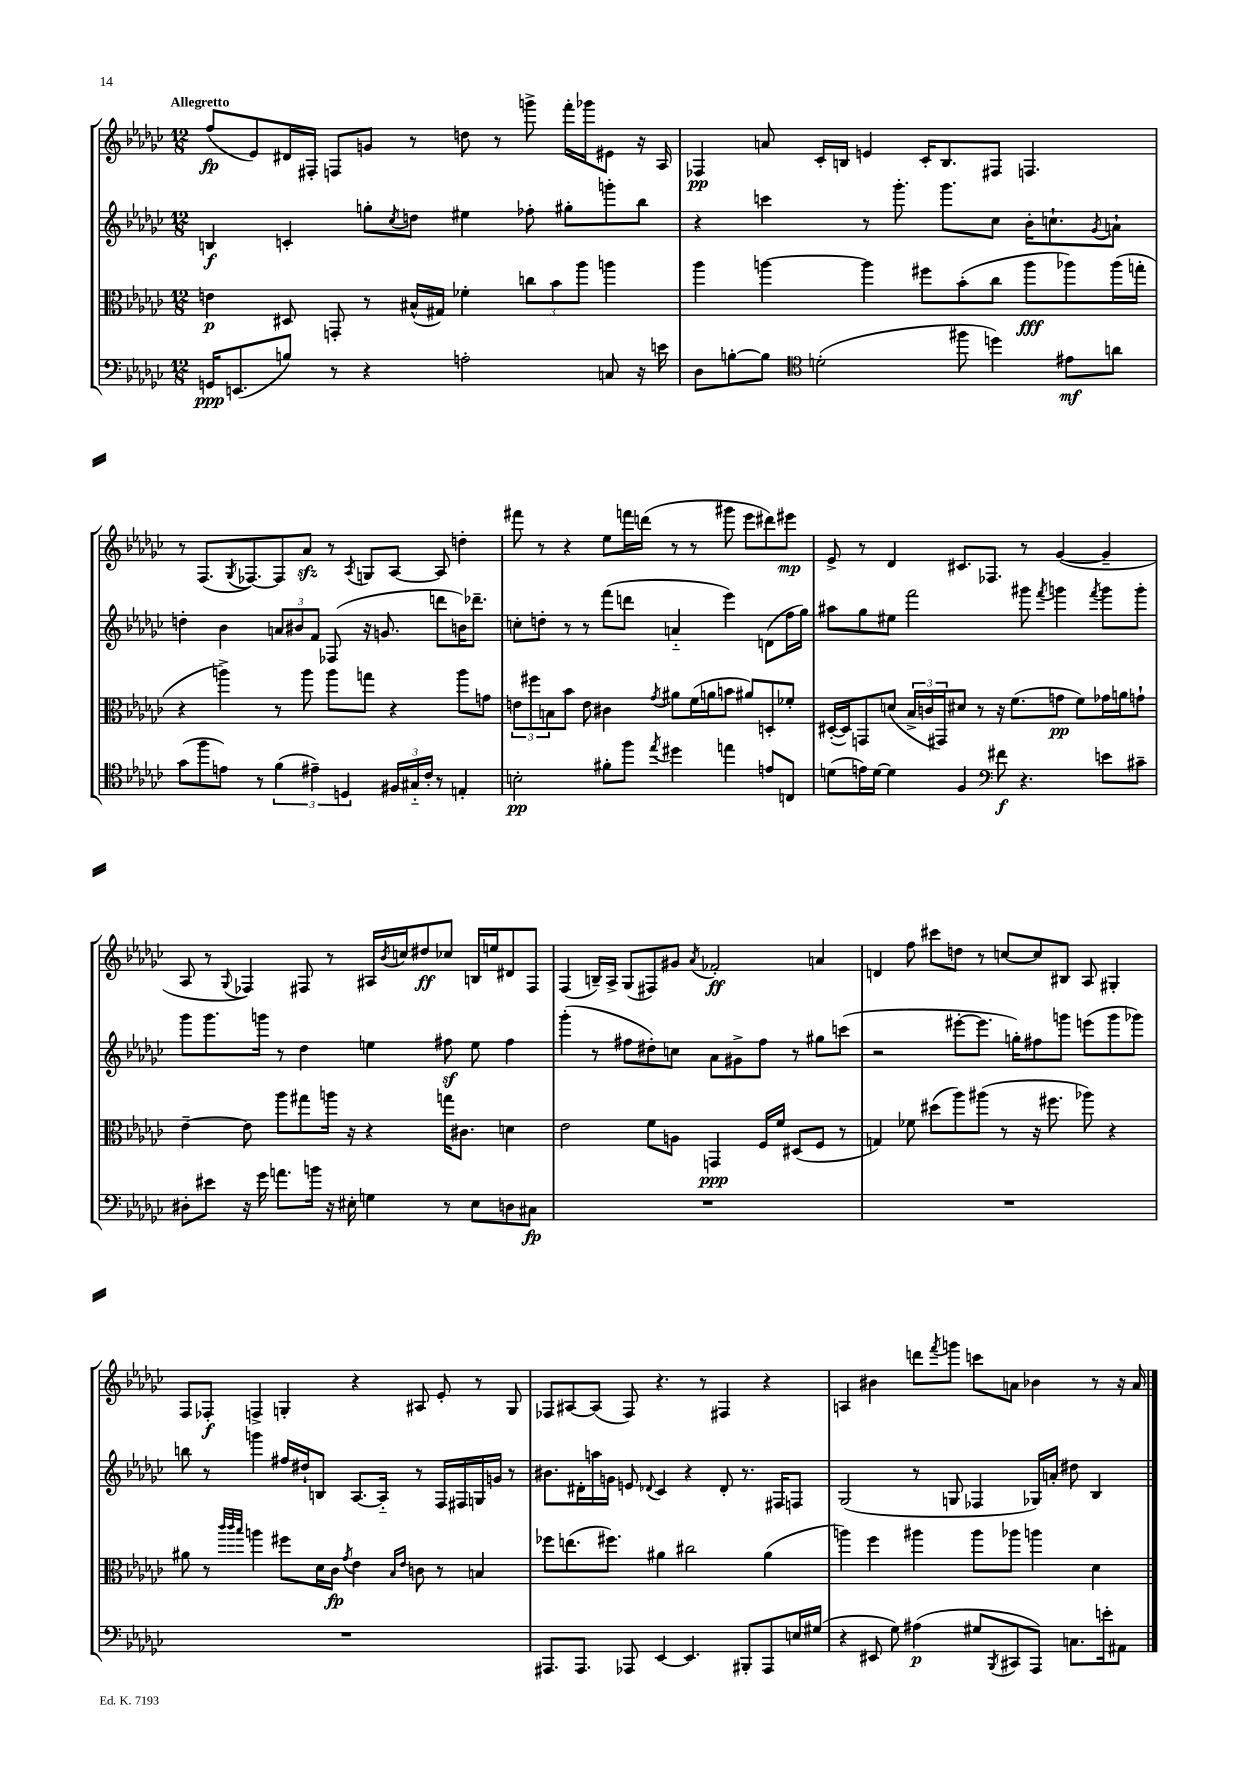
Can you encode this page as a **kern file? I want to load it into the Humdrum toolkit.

**kern	**dynam	**kern	**dynam	**kern	**dynam	**kern	**dynam
*part4	*part4	*part3	*part3	*part2	*part2	*part1	*part1
*staff4	*staff4	*staff3	*staff3	*staff2	*staff2	*staff1	*staff1
*clefF4	*	*clefC3	*	*clefG2	*	*clefG2	*
*k[b-e-a-d-g-c-]	*	*k[b-e-a-d-g-c-]	*	*k[b-e-a-d-g-c-]	*	*k[b-e-a-d-g-c-]	*
*M12/8	*	*M12/8	*	*M12/8	*	*M12/8	*
=1	=1	=1	=1	=1	=1	=1	=1
!	!	!	!	!	!	!LO:TX:a:B:t=Allegretto	!
16GGn/KL	ppp	4en\	p	4Bn/	f	(8ff/L	fp
(8.EEn/	.	.	.	.	.	.	.
.	.	.	.	.	.	8e-/)	.
8Bn/J)	.	8D#X/	.	4cn'/	.	16d#X/L	.
.	.	.	.	.	.	16F#X'/JJ	.
8r	.	8GGn'/	.	.	.	8Fn/L	.
4r	.	8r	.	8ggn'\L	.	8gn/J	.
.	.	.	.	8qcc-/	.	.	.
.	.	(16B#X^^/LL	.	8ddn\J	.	8r	.
.	.	16G#X/JJ)	.	.	.	.	.
2An'\	.	4f-X'\	.	4ee#X\	.	8ddn\	.
.	.	.	.	.	.	8r	.
.	.	12ccn\L	.	8ff-X'\	.	8gggn^\	.
.	.	12b-\	.	.	.	.	.
.	.	.	.	8gg#X'\L	.	16fff'\LL	.
.	.	12aa-\J	.	.	.	.	.
.	.	.	.	.	.	16ggg-X\J	.
8Cn/	.	4aan\	.	8gggn'\	.	8e#X\J	.
16r	.	.	.	8bb-\J	.	16r	.
16en\	.	.	.	.	.	16A-/	.
=2	=2	=2	=2	=2	=2	=2	=2
8D-\L	.	4aa-\	.	4r	.	4F-X/	pp
[8Bn'\	.	.	.	.	.	.	.
8B\J]	.	[4aan\	.	4cccn\	.	8an/	.
*clefC4	*	*	*	*	*	*	*
(2dn'\	.	.	.	.	.	16c-'/LL	.
.	.	.	.	.	.	16Bn/JJ	.
.	.	4aa\]	.	8r	.	4en/	.
.	.	.	.	8.ggg-'\	.	.	.
.	.	8ff#X\L	.	.	.	16c-'/KL	.
.	.	.	.	8.ggg-\L	.	8.B/	.
8ff#X\	.	(8b-'\	.	.	.	.	.
4ddn\)	.	8cc-\J	.	8cc-\J	.	8F#X/J	.
.	.	8aa\L	fff	16b-'\KL	.	4.Fn/	.
.	.	.	.	8.ccn`\	.	.	.
8e#X\L	mf	8aa-X\)	.	.	.	.	.
.	.	.	.	8qg-/	.	.	.
8an\J	.	(16aa-\L	.	8an`\J	.	.	.
.	.	16ggn'\JJ	.	.	.	.	.
!!LO:LB:g=z
=3	=3	=3	=3	=3	=3	=3	=3
(8g-\L	.	4r	.	4ddn'\	.	8r	.
8ff\	.	.	.	.	.	(8.F/L	.
8en\J)	.	4aan^\)	.	4b-\	.	.	.
.	.	.	.	.	.	8qG-/	.
.	.	.	.	.	.	[8.F-X/)	.
8r	.	.	.	.	.	.	.
(6f\	.	8r	.	12an/L	.	8F-/]	.
.	.	.	.	12b#X/	.	.	.
.	.	8aa\	.	.	.	8a-zz/J	.
6e#X~\)	.	.	.	12f/J	.	.	.
.	.	8aa\L	.	(8F-X/	.	8r	.
6Dn/	.	.	.	.	.	.	.
.	.	.	.	.	.	8qA-/	.
.	.	8ggn\J	.	16r	.	8Gn/L	.
.	.	.	.	8.gn/	.	.	.
24F#X/LL	.	4r	.	.	.	[8A-/J	.
24G#X/	.	.	.	.	.	.	.
24c-'/JJ	.	.	.	.	.	.	.
8r	.	.	.	8dddn\L	.	8A-/]	.
4En'/	.	8aa\L	.	16bn\K)	.	4ddn'\	.
.	.	.	.	8.ddd-X~\J	.	.	.
.	.	8gn\J	.	.	.	.	.
=4	=4	=4	=4	=4	=4	=4	=4
2Bn'\	pp	12en\L	.	8ccn'\L	.	8fff#X\	.
.	.	12ff#X\	.	.	.	.	.
.	.	.	.	8ddn'\J	.	8r	.
.	.	12Bn\	.	.	.	.	.
.	.	8b-\J	.	8r	.	4r	.
.	.	8e\	.	8r	.	.	.
8f#X'\L	.	4c#X\	.	(8fff\L	.	8ee-\L	.
8ff\J	.	.	.	8dddn\J	.	16fffn\L	.
.	.	.	.	.	.	(16dddn\JJ	.
8qee-/	.	8qg-/	.	.	.	.	.
4dd#X\	.	8a#X\L	.	4an/	.	8r	.
.	.	(16f\L	.	.	.	8r	.
.	.	16an\J	.	.	.	.	.
4een\	.	8bn\J	.	4eee-\)	.	8ggg#X\	.
.	.	8a#X/L)	.	.	.	8eee-\L	.
8en/L	.	8Dn'/	.	(8dn\L	.	8ddd#X\)	.
8Cn/J	.	8f-X'/J	.	16ff\L	.	8eee#X\J	mp
.	.	.	.	16gg-\JJ)	.	.	.
=5	=5	=5	=5	=5	=5	=5	=5
(8dn\L	.	([16D#X'/LL	.	8aa#X\L	.	8e-^/	.
.	.	16D#/J])	.	.	.	.	.
16en\L)	.	8GGn/	.	8gg-\	.	8r	.
[16d\JJ	.	.	.	.	.	.	.
4d\]	.	(8dn/J	.	8ee#X\J	.	4d-/	.
.	.	24B-^/LL	.	2fff\	.	.	.
.	.	24cn/	.	.	.	.	.
.	.	24GG#X/J)	.	.	.	.	.
4F/	.	8d#X/J	.	.	.	8.c#X/L	.
.	.	8r	.	.	.	.	.
.	.	.	.	.	.	8.F-X/J	.
*clefF4	*	*	*	*	*	*	*
8f#X\	f	16r	.	.	.	.	.
.	.	(8.f\L	.	.	.	.	.
4.r	.	.	.	8ggg#X\	.	8r	.
.	.	.	.	8qfff/	.	.	.
.	.	8gn\J	pp	4gggn\	.	([4g-/	.
.	.	8f\L)	.	.	.	.	.
.	.	.	.	8qfff/	.	.	.
8en\L	.	16g-X\L	.	8ggg\L	.	4g-~/]	.
.	.	16an\J	.	.	.	.	.
8c#X~\J	.	8gn`\J	.	8ggg'\J	.	.	.
!!LO:LB:g=z
=6	=6	=6	=6	=6	=6	=6	=6
8D#X'\L	.	[4e-~\	.	8ggg-\L	.	8A-/	.
8e#X\J	.	.	.	8.ggg-\	.	8r	.
.	.	.	.	.	.	8qqG-/	.
16r	.	8e-\]	.	.	.	4F-X/)	.
16g-\	.	.	.	16gggn\Jk	.	.	.
8.an\L	.	8aa-\L	.	8r	.	.	.
.	.	8gg#X\	.	4dd-\	.	8F#X/	.
16bn\Jk	.	.	.	.	.	.	.
16r	.	16aan\Jk	.	.	.	8r	.
16E#X'\	.	16r	.	.	.	.	.
4Gn\	.	4r	.	4een\	.	16A#X/LL	.
.	.	.	.	.	.	8qb-/	.
.	.	.	.	.	.	16ccn/J	.
.	.	.	.	.	.	8dd#X/	ff
8r	.	16ggn\KL	.	8ff#Xz\	.	8cc-X/J	.
.	.	8.c#X\J	.	.	.	.	.
8E#\L	.	.	.	8ee\	.	16Bn/LL	.
.	.	.	.	.	.	16een/J	.
8Dn\	.	4dn\	.	4ff#\	.	8d#X/	.
8C#X\J	fp	.	.	.	.	8F#/J	.
=7	=7	=7	=7	=7	=7	=7	=7
1.r	.	2e-\	.	(4ggg-'\	.	(4F/	.
.	.	.	.	8r	.	16Bn~/LL)	.
.	.	.	.	.	.	16A-^/JJ	.
.	.	.	.	8ff#X\L	.	(8G-/L	.
.	.	8f\L	.	8dd#X'\)	.	8F#X/)	.
.	.	8An\J	.	8ccn\J	.	8g#X/J	.
.	.	.	.	.	.	8qa-/	.
.	.	4GGn/	ppp	8a-\L	.	2f-X'/	ff
.	.	.	.	8g#X^\	.	.	.
.	.	16F/LL	.	8ff#\J	.	.	.
.	.	16f/JJ	.	.	.	.	.
.	.	(8D#X/L	.	8r	.	.	.
.	.	8F/J	.	8gg#X\L	.	4an/	.
.	.	8r	.	(8cccn\J	.	.	.
=8	=8	=8	=8	=8	=8	=8	=8
1.r	.	4Gn/)	.	2r	.	4dn/	.
.	.	8f-X\	.	.	.	8ff\	.
.	.	(8dd#X\L	.	.	.	8ccc#X\L	.
.	.	8aa-\)	.	[8eee#X'\L	.	8ddn\J	.
.	.	(8aa#X\J	.	8.eee#\J]	.	8r	.
.	.	8r	.	.	.	[8ccn/L	.
.	.	.	.	16ggn'\KL)	.	.	.
.	.	16r	.	8ff#X\	.	8cc/]	.
.	.	8.ff#X\	.	.	.	.	.
.	.	.	.	8gggn\J	.	8B#X/J	.
.	.	8aa-X\)	.	(8eeen\L	.	8A-/	.
.	.	4r	.	8ggg\	.	4G#X'/	.
.	.	.	.	8ggg-X\J)	.	.	.
!!LO:LB:g=z
=9	=9	=9	=9	=9	=9	=9	=9
1.r	.	8a#X\	.	8bbn\	.	8F/L	.
.	.	8r	.	8r	.	8F-X'/J	f
.	.	32qqccc-/LLL	.	.	.	.	.
.	.	32qqccc-/	.	.	.	.	.
.	.	32qqbb-/JJJ	.	.	.	.	.
.	.	4aan\	.	4gggn\	.	4Fn^/	.
.	.	8ff#X\L	.	16ff#X/LL	.	4Gn'/	.
.	.	.	.	16dd#X`/J	.	.	.
.	.	16d-\L	.	8Bn/J	.	.	.
.	.	16c-\JJ	fp	.	.	.	.
.	.	8qg-/	.	.	.	.	.
.	.	4e-\	.	[8.A-/L	.	4r	.
.	.	.	.	16A-/Jk]	.	.	.
.	.	16qqB-/LL	.	.	.	.	.
.	.	16qqe-/JJ	.	.	.	.	.
.	.	8cn\	.	8r	.	8A#X/	.
.	.	8r	.	16F/LL	.	8e-'/	.
.	.	.	.	16F#X/	.	.	.
.	.	4Bn/	.	16Gn/	.	8r	.
.	.	.	.	16gn/JJ	.	.	.
.	.	.	.	8r	.	8G/	.
=10	=10	=10	=10	=10	=10	=10	=10
8.AAA#X/L	.	8ff-X\L	.	8.b#X\L	.	8F-X/L	.
.	.	(8.een\	.	.	.	[8A#X/	.
8.AAA#/J	.	.	.	16d#X'\L	.	.	.
.	.	.	.	16aan\	.	(8A#/J]	.
.	.	8.ff#X\J)	.	16gn\JJ	.	.	.
8AAA-X/	.	.	.	8en/	.	8F-/)	.
.	.	.	.	8qqd-X/	.	.	.
[4EE-/	.	4a#X\	.	4c-/	.	4.r	.
4.EE-/]	.	2cc#X\	.	4r	.	.	.
.	.	.	.	.	.	8r	.
.	.	.	.	8d-'/	.	4F#X/	.
8BBB#X'/L	.	.	.	8.r	.	.	.
8AAA-/	.	(4a#\	.	.	.	4r	.
.	.	.	.	16F#X/KL	.	.	.
16En/L	.	.	.	8Fn/J	.	.	.
(16G#X/JJ	.	.	.	.	.	.	.
=11	=11	=11	=11	=11	=11	=11	=11
4r	.	4aan\)	.	(2G-/	.	4An/	.
8EE#X/	.	4ff\	.	.	.	4b#X\	.
8G-\)	.	.	.	.	.	.	.
(4A#X\	p	4aa#X\	.	8r	.	8dddn\L	.
.	.	.	.	.	.	8qfff/	.
.	.	.	.	8Gn/	.	8gggn\J	.
8G#X/L	.	8aa#\L	.	4F-X/	.	8cccn\L	.
8qBBB-/	.	.	.	.	.	.	.
8CC#X/	.	8aa-X\J	.	.	.	8an\J	.
8AAA-/J)	.	4aan\	.	16G-X/LL)	.	4b-X\	.
.	.	.	.	16an'/JJ	.	.	.
8.Cn\L	.	.	.	8dd#X\	.	.	.
.	.	4d-\	.	4B-/	.	8r	.
16en'\k	.	.	.	.	.	.	.
8AA#X\J	.	.	.	.	.	16r	.
.	.	.	.	.	.	16a/	.
==	==	==	==	==	==	==	==
*-	*-	*-	*-	*-	*-	*-	*-
